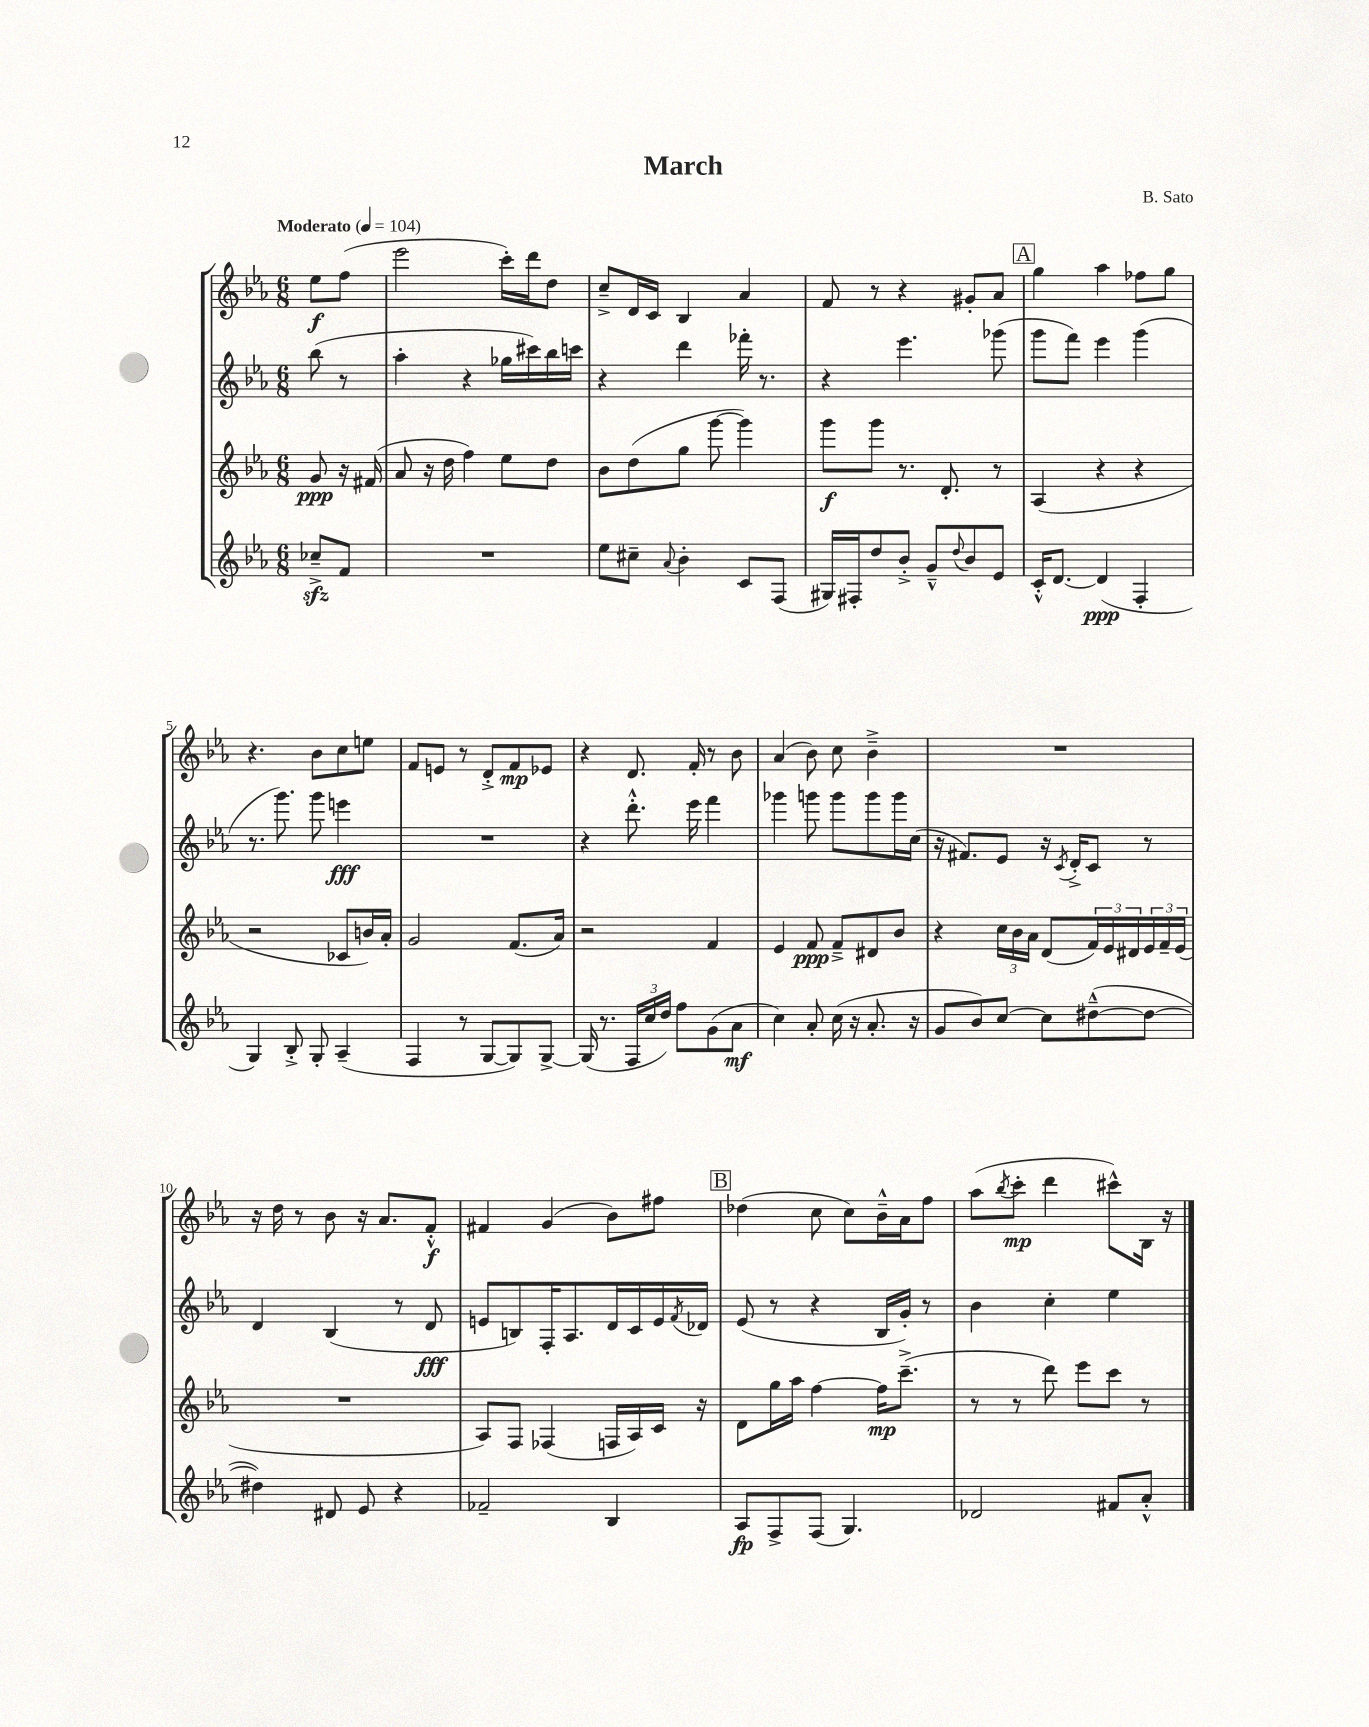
\header { title = "March" composer = "B. Sato" }
<<
\new StaffGroup <<
\new Staff = "s0" {
    \clef treble \key ees \major \numericTimeSignature \time 6/8 \partial 4 \tempo "Moderato" 4 = 104
    ees''8\f f''8( |
    ees'''2 c'''16-.) d'''16 d''8 |
    c''8---> d'16 c'16 bes4 aes'4 |
    f'8 r8 r4 gis'8-. aes'8 |
    \mark \markup { \box "A" } g''4 aes''4 fes''8 g''8 |
    r4. bes'8 c''8 e''8 |
    f'8 e'8 r8 d'8-.-> f'8\mp ees'8 |
    r4 d'8. f'16-. r8 bes'8 |
    aes'4( bes'8) c''8 bes'4---> |
    R2. |
    r16 d''16 r8 bes'8 r16 aes'8. f'8-.-^\f |
    fis'4 g'4( bes'8) fis''8 |
    \mark \markup { \box "B" } des''4( c''8 c''8) bes'16---^ aes'16 f''8 |
    aes''8( \acciaccatura { bes''8 } c'''8-.\mp d'''4 cis'''8-^) bes16 r16 \bar "|." |
}
\new Staff = "s1" {
    \clef treble \key ees \major \numericTimeSignature \time 6/8 \partial 4
    bes''8( r8 |
    aes''4-. r4 ges''16 cis'''16) bes''16 c'''16 |
    r4 d'''4 fes'''16-. r8. |
    r4 ees'''4. ges'''8( |
    \mark \markup { \box "A" } g'''8 f'''8) ees'''4 g'''4( |
    r8. g'''8.) g'''8 e'''4\fff |
    R2. |
    r4 d'''8.-.-^ ees'''16 f'''4 |
    ges'''4 g'''8 g'''8 g'''8 g'''16 c''16( |
    r16 fis'8.) ees'8 r16 \acciaccatura { c'8 } d'16-.-> c'8 r8 |
    d'4 bes4( r8 d'8\fff |
    e'8 b8) f16-. aes8. d'16 c'16 e'16 \acciaccatura { f'8 } des'16 |
    \mark \markup { \box "B" } ees'8( r8 r4 bes16 g'16-.) r8 |
    bes'4 c''4-. ees''4 \bar "|." |
}
\new Staff = "s2" {
    \clef treble \key ees \major \numericTimeSignature \time 6/8 \partial 4
    g'8\ppp r16 fis'16( |
    aes'8 r16 d''16 f''4) ees''8 d''8 |
    bes'8 d''8( g''8 g'''8~ g'''4) |
    g'''8\f g'''8 r8. d'8.-. r8 |
    \mark \markup { \box "A" } aes4( r4 r4 |
    r2 ces'8 b'16) aes'16-. |
    g'2 f'8.( aes'16) |
    r2 f'4 |
    ees'4 f'8\ppp f'8---> dis'8 bes'8 |
    r4 \tuplet 3/2 { c''16 bes'16 aes'16 } d'8( \tuplet 3/2 { f'16) ees'16 dis'16 } \tuplet 3/2 { ees'16 f'16-- ees'16( } |
    R2. |
    aes8) f8 fes4( f16 aes16) c'16 r16 |
    \mark \markup { \box "B" } d'8 g''16 aes''16 f''4~ f''16\mp c'''8.--->( |
    r8 r8 d'''8) ees'''8 c'''8 r8 \bar "|." |
}
\new Staff = "s3" {
    \clef treble \key ees \major \numericTimeSignature \time 6/8 \partial 4
    ces''8--->\sfz f'8 |
    R2. |
    ees''8 cis''8-- \appoggiatura { aes'8 } bes'4-. c'8 f8( |
    gis16) fis16-. d''8 bes'8-.-> g'8---^ \appoggiatura { d''8 } bes'8 ees'8 |
    \mark \markup { \box "A" } c'16-.-^ d'8.~ d'4\ppp( f4-. |
    g4) bes8-.-> g8-. aes4--( |
    f4 r8 g8~ g8) g8~-> |
    g16( r8. \tuplet 3/2 { f16 c''16 d''16) } f''8 g'8( aes'8\mf |
    c''4) aes'8-. c''16( r16 aes'8.-. r16 |
    g'8 bes'8) c''8~ c''8 dis''8~---^( dis''8~ |
    dis''4) dis'8 ees'8 r4 |
    fes'2-- bes4 |
    \mark \markup { \box "B" } aes8\fp f8-> f8( g4.) |
    des'2 fis'8 aes'8-.-^ \bar "|." |
}
>>
>>
